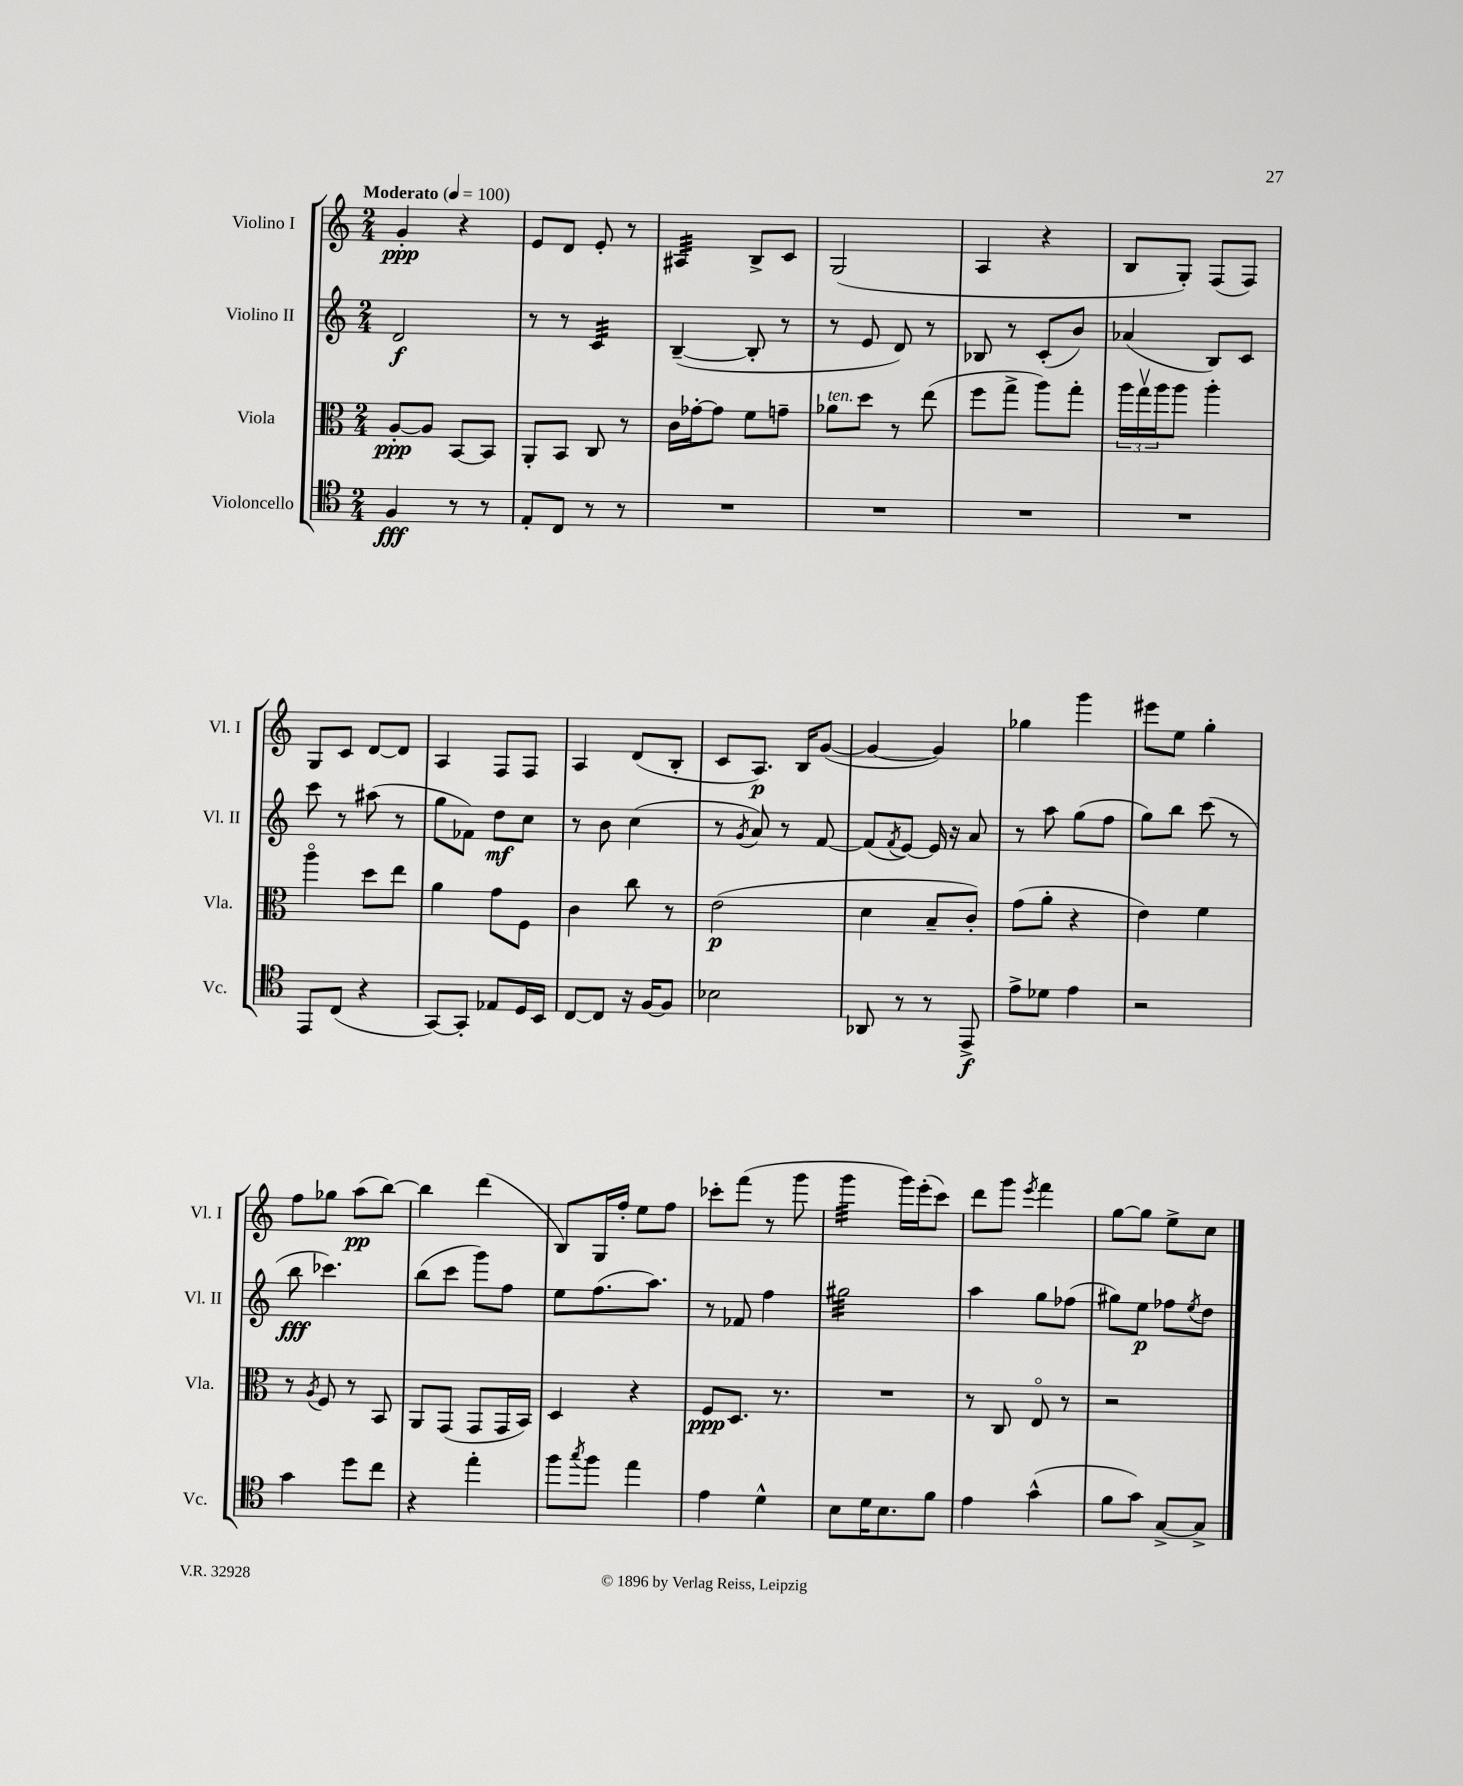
<<
\new StaffGroup <<
\new Staff = "s0" \with { instrumentName = "Violino I" shortInstrumentName = "Vl. I" } {
    \clef treble \key c \major \numericTimeSignature \time 2/4 \tempo "Moderato" 4 = 100
    g'4-.\ppp r4 |
    e'8 d'8 e'8-. r8 |
    ais4:32 b8-> c'8 |
    g2( |
    a4 r4 |
    b8 g8-.) f8( f8) |
    g8 c'8 d'8~ d'8 |
    a4 f8 f8 |
    a4 d'8( b8-. |
    c'8 a8.\p) b16 g'8~( |
    g'4~ g'4) |
    ges''4 g'''4 |
    eis'''8 e''8 g''4-. |
    f''8 ges''8 a''8\pp( b''8~) |
    b''4 d'''4( |
    b8) g16 f''16-. e''8 f''8 |
    ces'''8-. f'''8( r8 g'''8 |
    g'''4:32 g'''16) e'''16-.( c'''8) |
    d'''8 g'''8 \acciaccatura { e'''8 } f'''4 |
    g''8~ g''8 e''8-> c''8 \bar "|." |
}
\new Staff = "s1" \with { instrumentName = "Violino II" shortInstrumentName = "Vl. II" } {
    \clef treble \key c \major \numericTimeSignature \time 2/4
    d'2\f |
    r8 r8 c'4:32 |
    b4~--( b8-. r8 |
    r8 e'8 d'8) r8 |
    bes8 r8 c'8-.( b'8) |
    aes'4( b8) c'8 |
    c'''8 r8 ais''8( r8 |
    g''8 fes'8) d''8\mf c''8 |
    r8 b'8 c''4( |
    r8 \acciaccatura { g'8 } a'8) r8 f'8~ |
    f'8( \acciaccatura { f'8 } e'8~) e'16 r16 a'8 |
    r8 a''8 g''8( f''8 |
    g''8) b''8 c'''8( r8 |
    b''8\fff ces'''4.) |
    b''8( c'''8 g'''8) f''8 |
    e''8 f''8.( a''8.) |
    r8 fes'8 f''4 |
    gis''2:32 |
    a''4 g''8 fes''8( |
    gis''8) e''8\p fes''8 \acciaccatura { e''8 } d''8 \bar "|." |
}
\new Staff = "s2" \with { instrumentName = "Viola" shortInstrumentName = "Vla." } {
    \clef alto \key c \major \numericTimeSignature \time 2/4
    a8~-.\ppp a8 b,8~ b,8 |
    a,8-. b,8 c8 r8 |
    c'16 ges'16~-. ges'8 f'8 g'8-- |
    aes'8^\markup { \italic "ten." } d''8 r8 e''8( |
    f''8 g''8-> a''8) g''8-. |
    \tuplet 3/2 { a''16 g''16\upbow a''16 } a''8 a''4-. |
    a''4\flageolet d''8 e''8 |
    a'4 g'8 f8 |
    c'4 c''8 r8 |
    e'2\p( |
    d'4 b8-- c'8-.) |
    g'8( a'8-. r4 |
    e'4) f'4 |
    r8 \acciaccatura { a8 } f8 r8 b,8 |
    a,8 g,8( g,8 g,16 b,16) |
    d4 r4 |
    f8\ppp d8. r8. |
    R2 |
    r8 c8 e8\flageolet r8 |
    r2 \bar "|." |
}
\new Staff = "s3" \with { instrumentName = "Violoncello" shortInstrumentName = "Vc." } {
    \clef tenor \key c \major \numericTimeSignature \time 2/4
    f4\fff r8 r8 |
    e8-. c8 r8 r8 |
    R2 |
    R2 |
    R2 |
    R2 |
    e,8 c8( r4 |
    g,8~) g,8-. ees8 d16 b,16 |
    c8~ c8 r16 f16~ f8 |
    bes2 |
    aes,8 r8 r8 e,8->\f |
    e'8-> des'8 e'4 |
    r2 |
    g'4 d''8 c''8 |
    r4 e''4-. |
    f''8 \acciaccatura { g''8 } f''8 e''4 |
    e'4 d'4-^ |
    b8 d'16 b8. f'8 |
    e'4 g'4-^( |
    f'8 g'8) g8~-> g8-> \bar "|." |
}
>>
>>
\layout { \context { \Score \remove "Bar_number_engraver" } }
